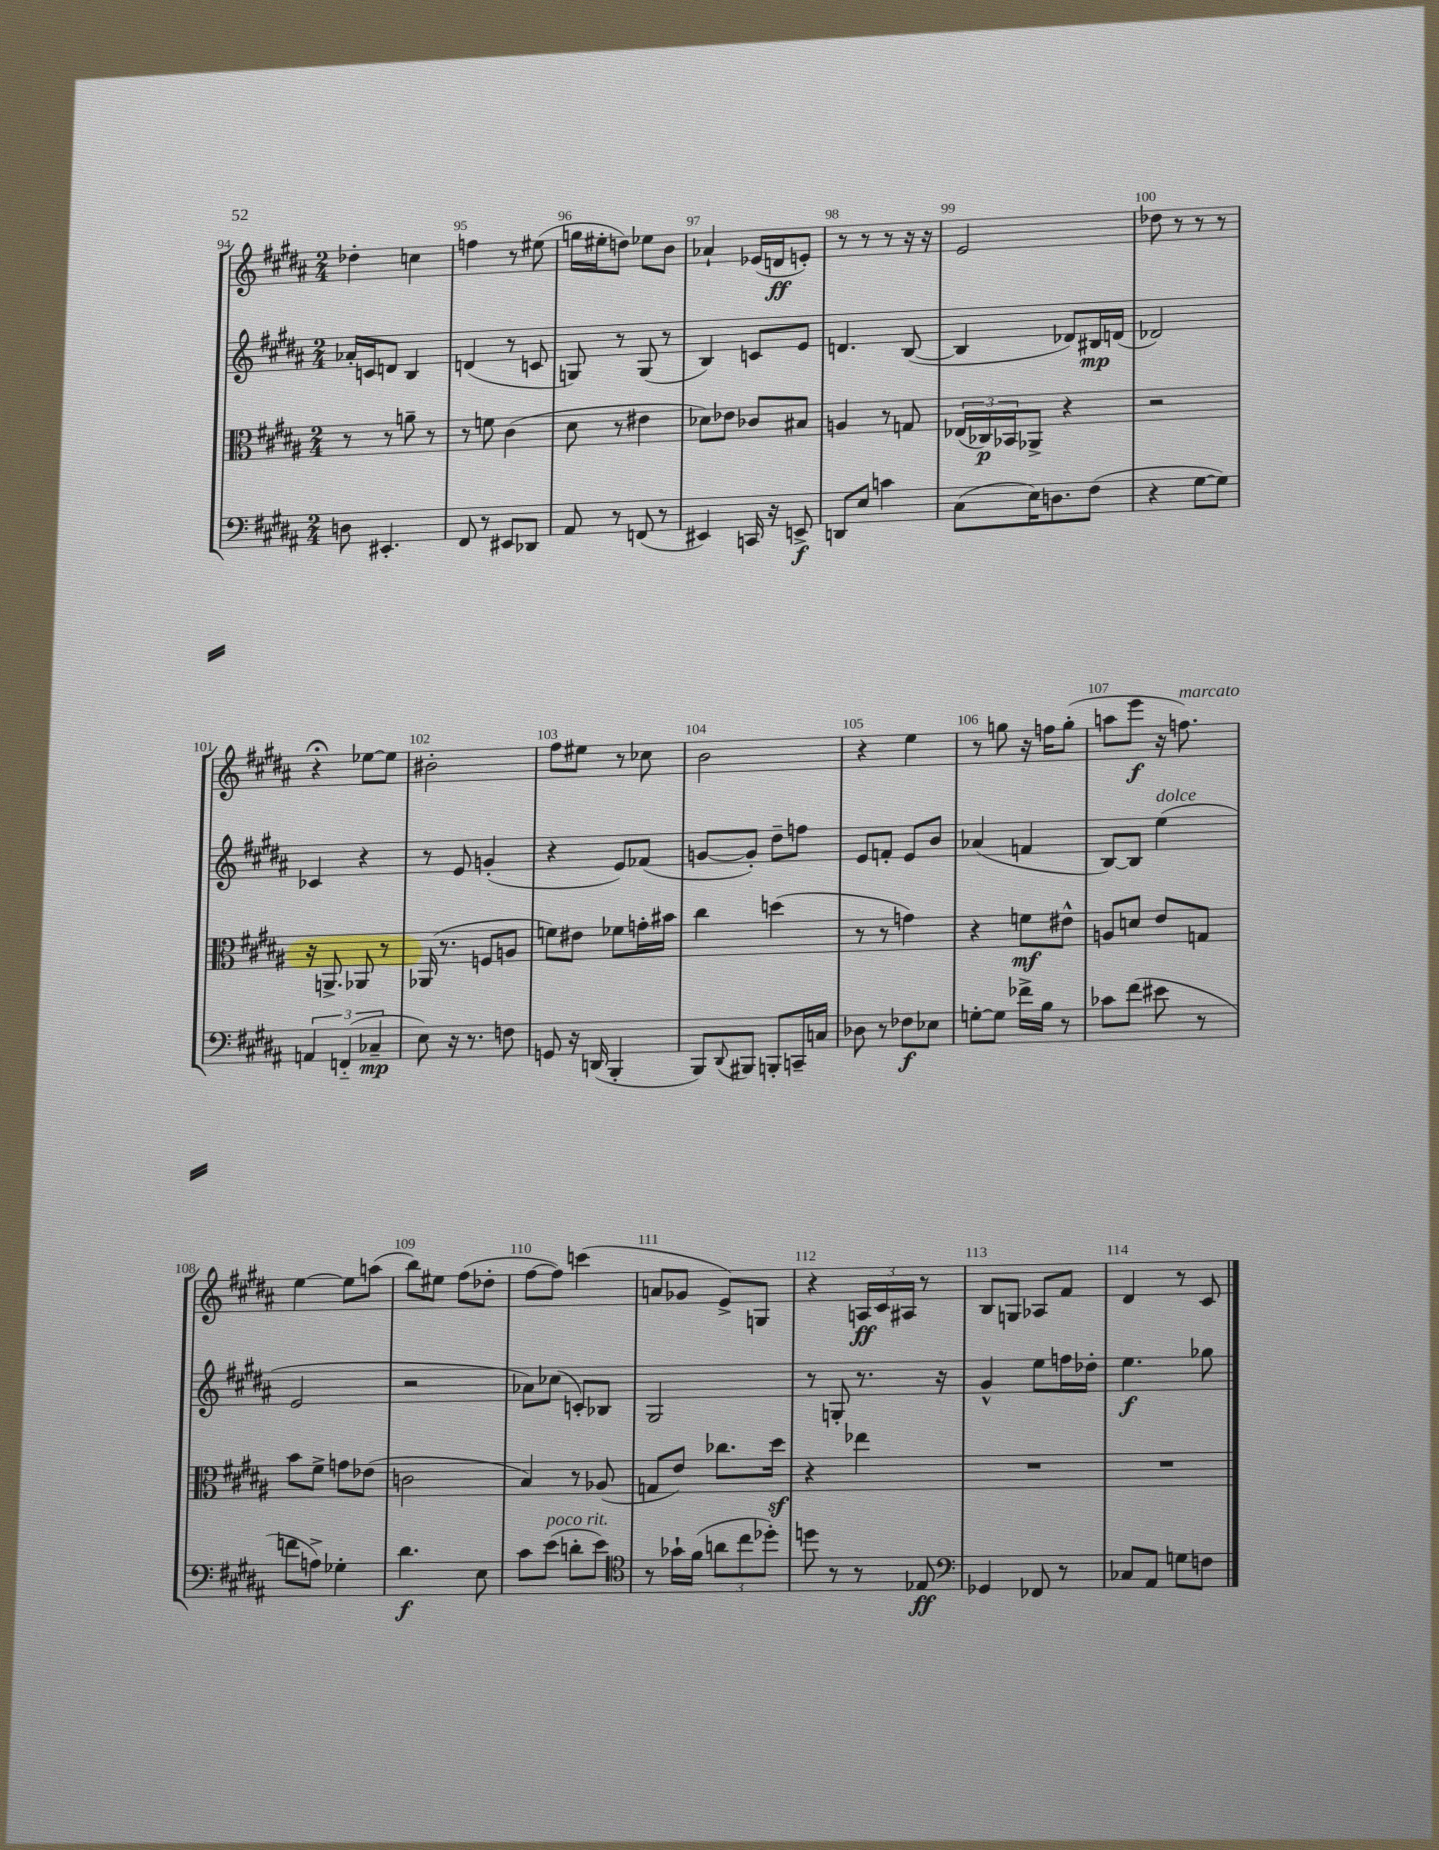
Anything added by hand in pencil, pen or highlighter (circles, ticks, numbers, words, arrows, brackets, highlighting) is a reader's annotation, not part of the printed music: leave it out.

**kern	**kern	**kern	**kern
*staff4	*staff3	*staff2	*staff1
*clefF4	*clefC3	*clefG2	*clefG2
*k[f#c#g#d#a#]	*k[f#c#g#d#a#]	*k[f#c#g#d#a#]	*k[f#c#g#d#a#]
*M2/4	*M2/4	*M2/4	*M2/4
8D	8r	16a-'	4dd-'
.	.	16c	.
4.EE#'	8r	8d	.
.	8a~	4B	4cc
.	8r	.	.
=	=	=	=
8FF#	8r	(4d	4ff
8r	8f	.	.
8EE#	(4c#	8r	8r
8DD-	.	8c	(8ee#
=	=	=	=
8AA#	8d#	8G)	16gg
.	.	.	16ee#'
8r	8r	8r	8dd)
(8FF	4e#	(8G	8ee-
8r	.	8r	8b
=	=	=	=
4EE#)	8d-)	4B)	4a-`
.	8e-	.	.
16CC	8c-	8c	(16e-
16r	.	.	16d
8EE^	8B#	8e	8e')
=	=	=	=
8DD	4A	4.d	8r
8E	.	.	8r
4c	8r	.	8r
.	8G	([8B	16r
.	.	.	16r
=	=	=	=
(8C#	(24E-	4B]	2e
.	24C-)	.	.
.	24BB-	.	.
16E)	8AA-^	.	.
8.D	.	.	.
.	4r	8d-)	.
(8F#	.	16B#	.
.	.	(16d	.
=	=	=	=
4r	2r	2d-)	8dd-
.	.	.	8r
[8G#	.	.	8r
8G#])	.	.	8r
=	=	=	=
6AA	16r	4c-	4r;
.	8.AA^	.	.
(6FF'~	.	.	.
.	8AA-	4r	[8ee-
6C-~	.	.	.
.	8r	.	8ee-]
=	=	=	=
8E)	(16AA-	8r	2b#'
.	8.r	.	.
16r	.	8e	.
8.r	.	.	.
.	8F	(4g'	.
8F	8A	.	.
=	=	=	=
8GG	8f)	4r	8ff#
16r	8e#	.	8ee#
(16DD	.	.	.
4BBB'	8f-	8e)	8r
.	16g'	(8f-	8cc-
.	16b#	.	.
=	=	=	=
8BBB)	4cc#	[8g	2b
8qqDD#	.	.	.
8BBB#	.	8g'])	.
8BBB'	(4dd	8dd#~	.
16CC~	.	8ff	.
16C	.	.	.
=	=	=	=
8D-	8r	8e	4r
8r	8r	8f'	.
8F-	4g)	8e	4ee
8E-	.	8b	.
=	=	=	=
[8G'	4r	(4a-	8r
8G]	.	.	8gg
16f-^	8f	4f	16r
16B	.	.	16ff
8r	8e#^^	.	(8gg'
=	=	=	=
8c-	8A	[8B)	8aa
(8f#	8d	8B]	8eee
8e#	8e	(4ee	16r
.	.	.	8.ff)
8r	8G	.	.
=	=	=	=
8f	8b	2e	[4ee
8A^)	8f#^	.	.
4G-'	8g	.	8ee]
.	(8e-	.	(8aa
=	=	=	=
4.d#	2c	2r	8bb)
.	.	.	8ee#
.	.	.	(8ff#
8E	.	.	8dd-'
=	=	=	=
8c#	4B)	8a-)	[8ff#
(8e	.	(8cc-	8ff#])
8d'	8r	8c')	(4ccc
8e)	(8A-	8B-	.
=	=	=	=
*clefC4	*	*	*
8r	8G	2G#	8a
16g-`	8e)	.	8g-
(16f#	.	.	.
12a	8.cc-	.	8e^)
12cc#	.	.	.
.	.	.	8G
12dd-')	.	.	.
.	16dd#	.	.
=	=	=	=
8dd	4r	8r	4r
8r	.	8G'	.
8r	4ee-	8.r	24A
.	.	.	24c#
.	.	.	24A#
8E-	.	.	8r
.	.	16r	.
=	=	=	=
*clefF4	*	*	*
4GG-	2r	4g#^^	8B
.	.	.	8G
8FF-	.	8ee	8A-
8r	.	16ff	8f#
.	.	16dd-'	.
=	=	=	=
8C-	2r	4.ee	4d#
8AA#	.	.	.
8G	.	.	8r
8F	.	8gg-	8c#
==	==	==	==
*-	*-	*-	*-
